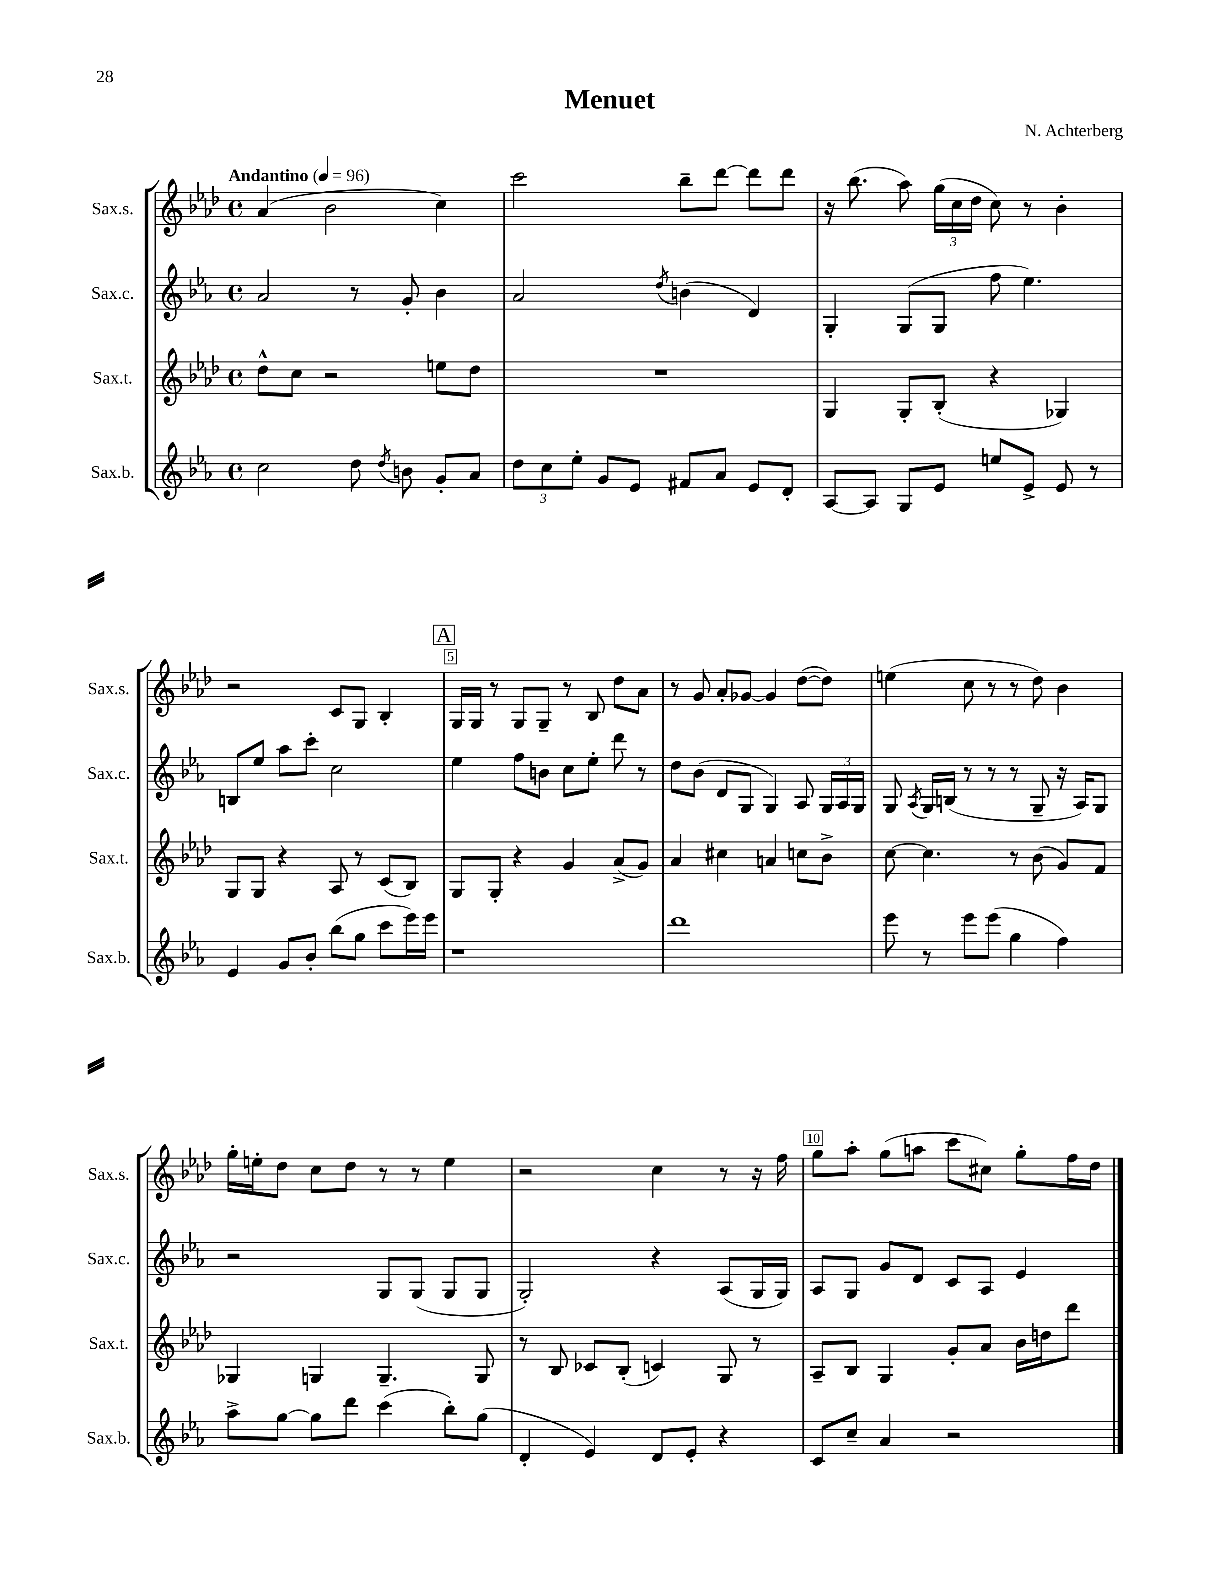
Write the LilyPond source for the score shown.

\header { title = "Menuet" composer = "N. Achterberg" }
<<
\new StaffGroup <<
\new Staff = "s0" \with { instrumentName = "Sax.s." shortInstrumentName = "Sax.s." } {
    \clef treble \key aes \major \defaultTimeSignature \time 4/4 \tempo "Andantino" 4 = 96
    \autoBeamOff aes'4( bes'2 c''4) |
    c'''2 bes''8[-- des'''8]~ des'''8[ des'''8] |
    r16 bes''8.( aes''8) \tuplet 3/2 { g''16[( c''16 des''16] } c''8) r8 bes'4-. |
    r2 c'8[ g8] bes4-. |
    \mark \markup { \box "A" } g16[ g16] r8 g8[ g8]-- r8 bes8 des''8[ aes'8] |
    r8 g'8 aes'8[-. ges'8]~ ges'4 des''8[~( des''8]) |
    e''4( c''8 r8 r8 des''8) bes'4 |
    g''16[-. e''16-. des''8] c''8[ des''8] r8 r8 e''4 |
    r2 c''4 r8 r16 f''16 |
    g''8[ aes''8]-. g''8[( a''8] c'''8[ cis''8]) g''8[-. f''16 des''16] \bar "|." |
}
\new Staff = "s1" \with { instrumentName = "Sax.c." shortInstrumentName = "Sax.c." } {
    \clef treble \key ees \major \defaultTimeSignature \time 4/4
    \autoBeamOff aes'2 r8 g'8-. bes'4 |
    aes'2 \acciaccatura { d''8 } b'4( d'4) |
    g4-. g8[( g8] f''8 ees''4.) |
    b8[ ees''8] aes''8[ c'''8]-. c''2 |
    \mark \markup { \box "A" } ees''4 f''8[ b'8] c''8[ ees''8]-. d'''8 r8 |
    d''8[ bes'8]( d'8[ g8] g4) aes8 \tuplet 3/2 { g16[ aes16 g16] } |
    g8 \acciaccatura { aes8 } g16[ b16]( r8 r8 r8 g8-- r16 aes16[) g8] |
    r2 g8[ g8]( g8[ g8] |
    g2-.) r4 aes8[( g16 g16]) |
    aes8[ g8] g'8[ d'8] c'8[ aes8] ees'4 \bar "|." |
}
\new Staff = "s2" \with { instrumentName = "Sax.t." shortInstrumentName = "Sax.t." } {
    \clef treble \key aes \major \defaultTimeSignature \time 4/4
    \autoBeamOff des''8[-^ c''8] r2 e''8[ des''8] |
    R1 |
    g4 g8[-. bes8]-.( r4 ges4) |
    g8[ g8] r4 aes8 r8 c'8[( bes8]) |
    \mark \markup { \box "A" } g8[ g8]-. r4 g'4 aes'8[->( g'8]) |
    aes'4 cis''4 a'4 c''8[ bes'8]-> |
    c''8~ c''4. r8 bes'8( g'8[) f'8] |
    ges4 g4 g4.-- g8 |
    r8 bes8 ces'8[ bes8]-.( c'4) g8 r8 |
    aes8[-- bes8] g4 g'8[-. aes'8] bes'16[ d''16 des'''8] \bar "|." |
}
\new Staff = "s3" \with { instrumentName = "Sax.b." shortInstrumentName = "Sax.b." } {
    \clef treble \key ees \major \defaultTimeSignature \time 4/4
    \autoBeamOff c''2 d''8 \acciaccatura { d''8 } b'8 g'8[-. aes'8] |
    \tuplet 3/2 { d''8[ c''8 ees''8]-. } g'8[ ees'8] fis'8[ aes'8] ees'8[ d'8]-. |
    aes8[~ aes8] g8[ ees'8] e''8[ ees'8]-> ees'8 r8 |
    ees'4 g'8[ bes'8]-. bes''8[( g''8] c'''8[ ees'''16) ees'''16] |
    \mark \markup { \box "A" } r1 |
    d'''1 |
    ees'''8 r8 ees'''8[ ees'''8]( g''4 f''4) |
    aes''8[-> g''8]~ g''8[ d'''8] c'''4( bes''8[-.) g''8]( |
    d'4-. ees'4) d'8[ ees'8]-. r4 |
    c'8[ c''8]-- aes'4 r2 \bar "|." |
}
>>
>>
\layout { \context { \Score \override BarNumber.break-visibility = ##(#f #t #t) barNumberVisibility = #(every-nth-bar-number-visible 5) \override BarNumber.stencil = #(make-stencil-boxer 0.1 0.3 ly:text-interface::print) } }
